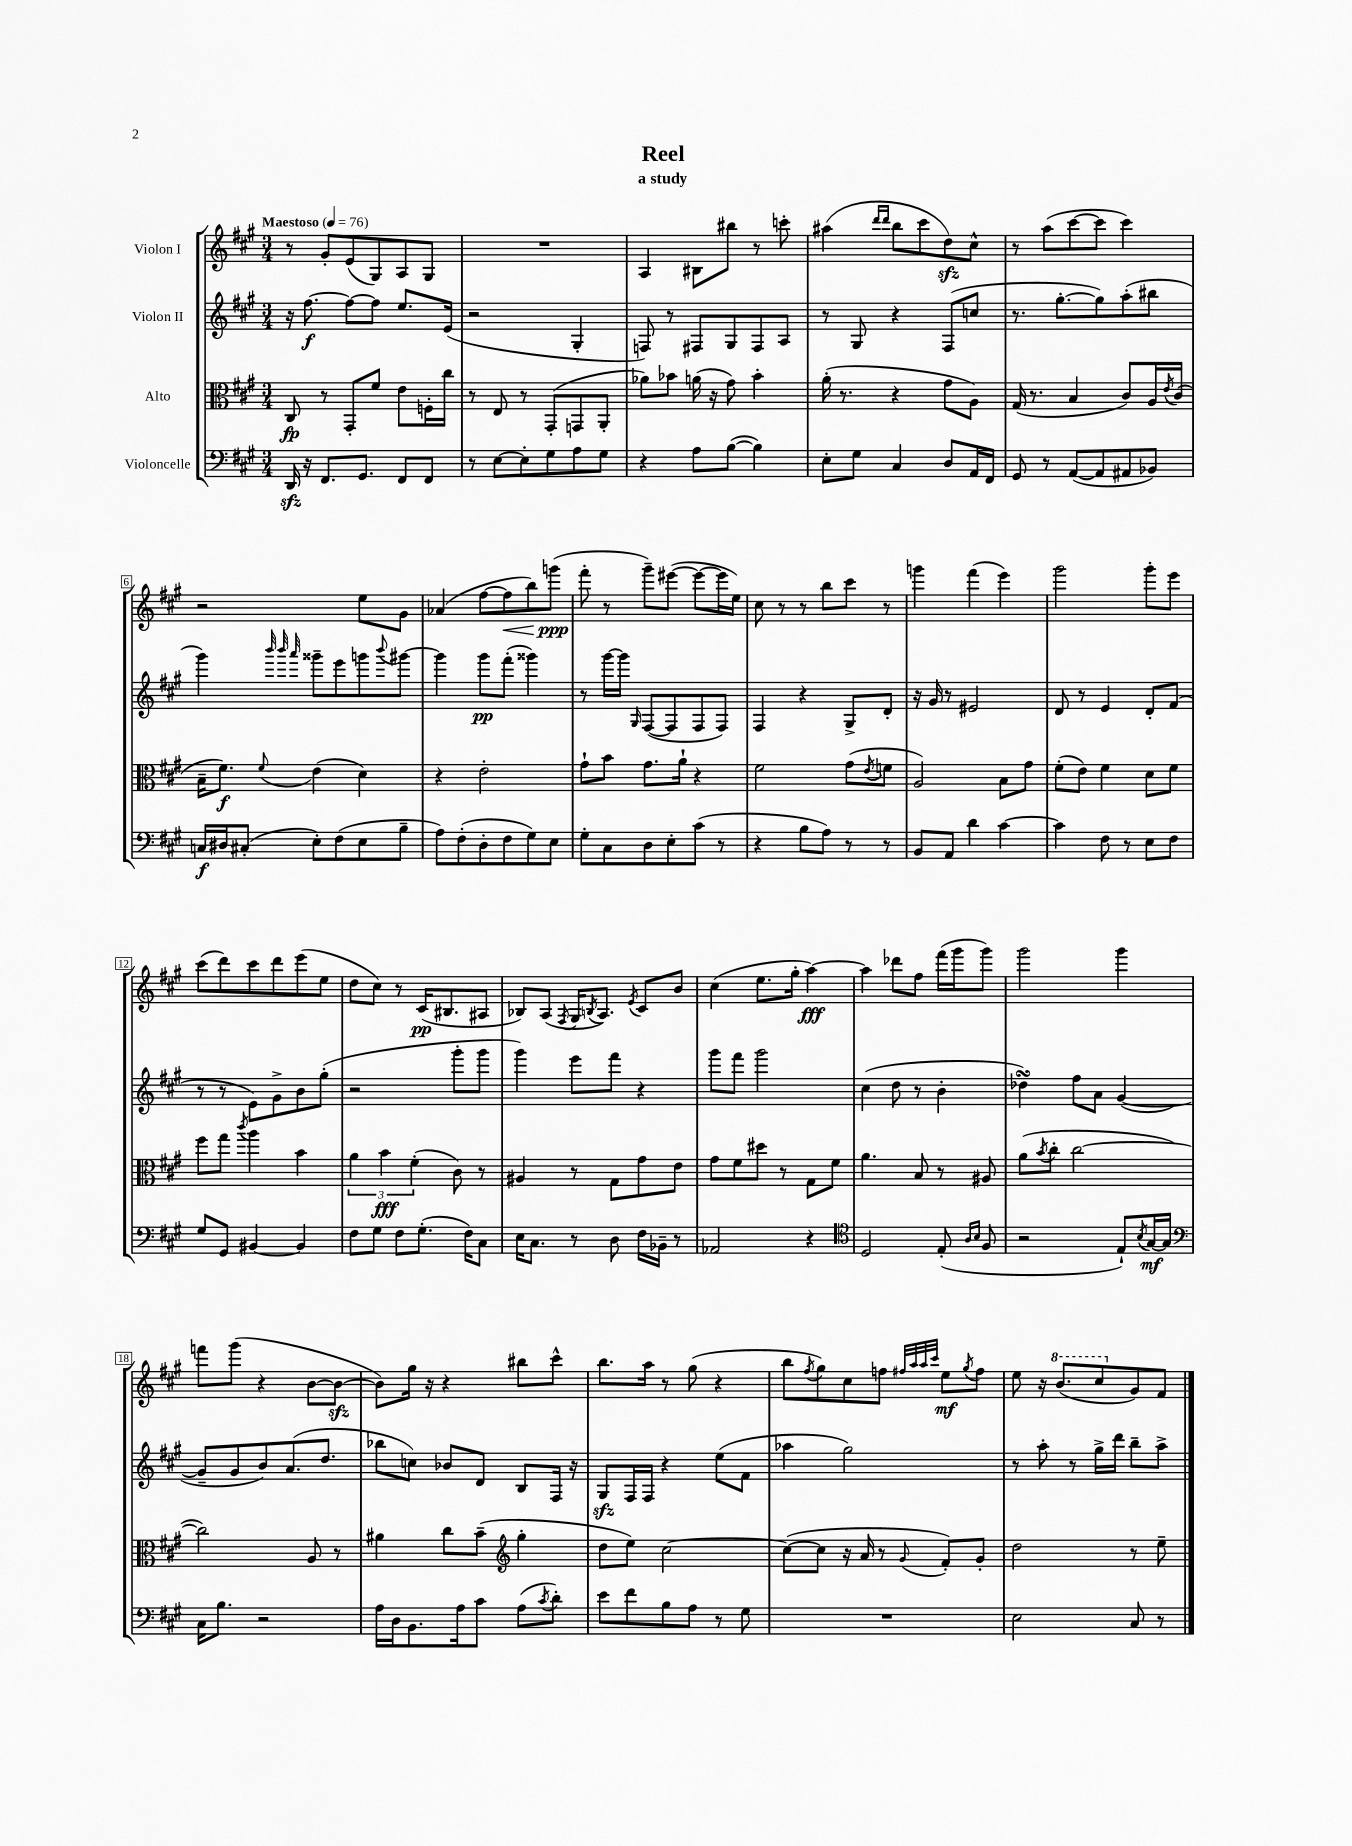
\header { title = "Reel" subtitle = "a study" }
<<
\new StaffGroup <<
\new Staff = "s0" \with { instrumentName = "Violon I" } {
    \clef treble \key a \major \numericTimeSignature \time 3/4 \tempo "Maestoso" 4 = 76
    r8 gis'8-. e'8( gis8) a8 gis8 |
    R2. |
    a4 bis8 bis''8 r8 c'''8-. |
    ais''4( \grace { d'''16 d'''16 } b''8 cis'''8 d''8\sfz) cis''8-^ |
    r8 a''8( cis'''8~ cis'''8 cis'''4) |
    r2 e''8 gis'8 |
    aes'4( fis''8~ fis''8\< b''8) g'''8\ppp\!( |
    fis'''8-. r8 gis'''8--) eis'''8~( eis'''8~ eis'''16 e''16) |
    cis''8 r8 r8 b''8 cis'''8 r8 |
    g'''4 fis'''4( e'''4) |
    gis'''2 gis'''8-. e'''8 |
    cis'''8( d'''8) cis'''8 d'''8 e'''8( e''8 |
    d''8 cis''8) r8 cis'16\pp( bis8. ais8 |
    bes8) a8( \acciaccatura { fis8 } gis16 \acciaccatura { b8 } a8.) \acciaccatura { e'8 } cis'8 b'8 |
    cis''4( e''8. gis''16-. a''4~\fff) |
    a''4 des'''8 fis''8 fis'''16( gis'''16 gis'''8) |
    gis'''2 gis'''4 |
    f'''8 gis'''8( r4 b'8~ b'8~\sfz |
    b'8) gis''16 r16 r4 bis''8 cis'''8-^ |
    b''8. a''16 r8 gis''8( r4 |
    b''8 \acciaccatura { fis''8 } gis''8) cis''8 f''8 \grace { fis''32 a''32 a''32 cis'''32 } e''8\mf \acciaccatura { gis''8 } fis''8 |
    e''8 r16 \ottava #1 b''8.( cis'''8 \ottava #0 gis'8) fis'8 \bar "|." |
}
\new Staff = "s1" \with { instrumentName = "Violon II" } {
    \clef treble \key a \major \numericTimeSignature \time 3/4
    r16 fis''8.~\f fis''8~ fis''8 e''8. e'16( |
    r2 gis4-. |
    f8) r8 fis8 gis8 fis8 a8 |
    r8 gis8 r4 fis8( c''8 |
    r8. gis''8.~-. gis''8) a''8-.( bis''8 |
    gis'''4) \grace { b'''32 b'''32 a'''32 } gisis'''8-- e'''8 g'''8 \appoggiatura { b'''8 } gis'''8~ |
    gis'''4 gis'''8\pp fis'''8-.( gisis'''4) |
    r8 gis'''16~ gis'''16 \grace { gis16 } fis8~( fis8 fis8 fis8) |
    fis4 r4 gis8-> d'8-. |
    r16 gis'16 r8 eis'2 |
    d'8 r8 e'4 d'8-. fis'8( |
    r8 r8 e'8) gis'8-> b'8 gis''8-.( |
    r2 gis'''8-. gis'''8 |
    gis'''4) e'''8 fis'''8 r4 |
    gis'''8 fis'''8 gis'''2 |
    cis''4( d''8 r8 b'4-. |
    des''4\turn) fis''8 a'8 gis'4~( |
    gis'8-- gis'8 b'8) a'8.( d''8. |
    bes''8 c''8) bes'8 d'8 b8 fis16 r16 |
    gis8\sfz fis16 fis16 r4 e''8( fis'8 |
    aes''4 gis''2) |
    r8 a''8-. r8 gis''16-> d'''16 b''8-- a''8-> \bar "|." |
}
\new Staff = "s2" \with { instrumentName = "Alto" } {
    \clef alto \key a \major \numericTimeSignature \time 3/4
    cis8\fp r8 gis,8-. fis'8 e'8 f16-. cis''16 |
    r8 e8 r8 gis,8-.( g,8 a,8-. |
    aes'8) bes'8 a'16( r16 gis'8) bes'4-. |
    a'16-.( r8. r4 gis'8 a8) |
    gis16( r8. b4 cis'8) a16 \acciaccatura { e'8 } cis'16( |
    b16-- fis'8.\f) \appoggiatura { fis'8 } e'4( d'4) |
    r4 e'2-. |
    gis'8-! b'8 gis'8. a'16-! r4 |
    fis'2 gis'8( \acciaccatura { e'8 } f'8 |
    a2) b8 gis'8 |
    fis'8-.( e'8) fis'4 d'8 fis'8 |
    fis''8 gis''8 \acciaccatura { cis'''8 } a''4 b'4 |
    \tuplet 3/2 { a'4 b'4\fff fis'4-.( } cis'8) r8 |
    ais4 r8 gis8 gis'8 e'8 |
    gis'8 fis'8 dis''8 r8 gis8 fis'8 |
    a'4. b8 r8 ais8 |
    a'8( \acciaccatura { b'8 } cis''8-. cis''2~ |
    cis''2) a8 r8 |
    ais'4 cis''8 b'8--( \clef treble gis''4-. |
    d''8 e''8) cis''2~ |
    cis''8~( cis''8 r16 a'16 r8 \appoggiatura { gis'8 } fis'8-.) gis'8-. |
    d''2 r8 e''8-- \bar "|." |
}
\new Staff = "s3" \with { instrumentName = "Violoncelle" } {
    \clef bass \key a \major \numericTimeSignature \time 3/4
    d,16\sfz r16 fis,8. gis,8. fis,8 fis,8 |
    r8 e8~ e8-. gis8 a8 gis8 |
    r4 a8 b8~( b4) |
    e8-. gis8 cis4 d8 a,16 fis,16 |
    gis,8 r8 a,8~( a,8 ais,8 bes,8) |
    c16\f dis16 cis8-.( e8-.) fis8( e8 b8-- |
    a8) fis8-.( d8-. fis8 gis8) e8 |
    gis8-. cis8 d8 e8-. cis'8( r8 |
    r4 b8 a8) r8 r8 |
    b,8 a,8 d'4 cis'4~ |
    cis'4 fis8 r8 e8 fis8 |
    gis8 gis,8 bis,4~ bis,4 |
    fis8 gis8 fis8 gis8.-.( fis16) cis8 |
    e16 cis8. r8 d8 fis16 bes,16-- r8 |
    aes,2 r4 |
    \clef tenor d2 e8-.( \grace { a16 b16 } fis8 |
    r2 e8-!) \acciaccatura { b8 } gis16~\mf gis16 |
    \clef bass cis16 b8. r2 |
    a16 d16 b,8. a16 cis'8 a8( \acciaccatura { cis'8 } d'8-.) |
    e'8 fis'8 b8 a8 r8 gis8 |
    R2. |
    e2 cis8 r8 \bar "|." |
}
>>
>>
\layout { \context { \Score \override BarNumber.stencil = #(make-stencil-boxer 0.1 0.3 ly:text-interface::print) } }
